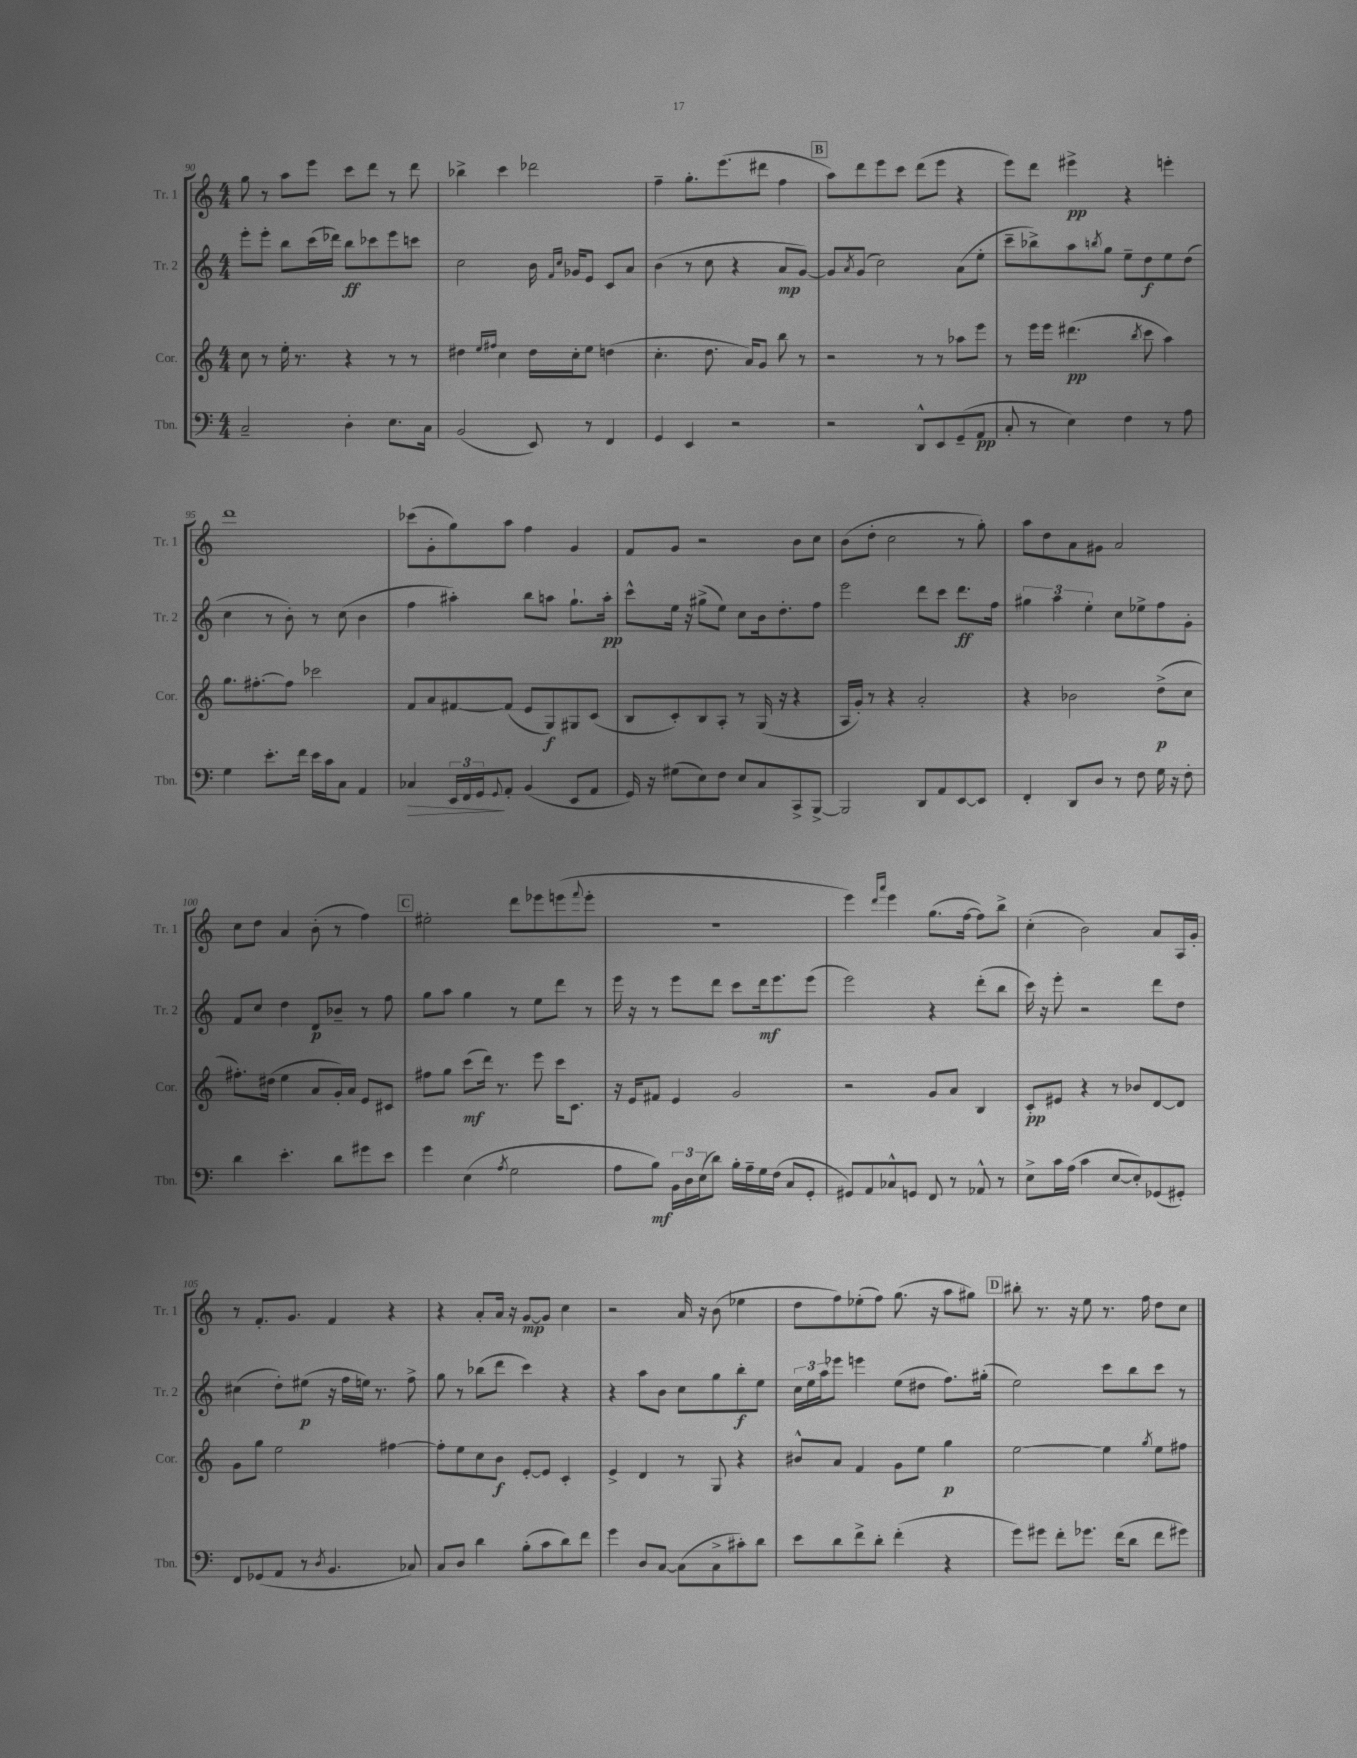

**kern	**kern	**kern	**kern
*staff4	*staff3	*staff2	*staff1
*clefF4	*clefG2	*clefG2	*clefG2
*k[]	*k[]	*k[]	*k[]
*M4/4	*M4/4	*M4/4	*M4/4
2C~	8cc	8eee'	8gg
.	8r	8eee'	8r
.	16ee'	8bb	8aa
.	8.r	.	.
.	.	(16ccc	8eee
.	.	16ddd-)	.
4D'	4r	8bb	8ccc
.	.	8ccc-	8ddd
8.E	8r	8eee	8r
.	8r	8ccc	8ddd
16C	.	.	.
=	=	=	=
(2BB	4dd#	2cc	4bb-^
.	16qqee	.	.
.	16qqff#	.	.
.	4cc	.	4ccc
8EE)	16dd#	16b	2ddd-
.	.	16qqf	.
.	.	16qqcc	.
.	16cc'	16g-	.
8r	8ee	8e	.
4FF	(4dd	8c	.
.	.	8a	.
=	=	=	=
4GG	4.cc'	(4b	4ff~
4EE	.	8r	8.gg'
.	8.dd	8cc	.
.	.	.	(8.eee
2r	.	4r	.
.	16a)	.	.
.	8g	.	8ddd#
.	8bb	8a	4ff
.	8r	[8g)	.
=	=	=	=
2r	2r	8g]	8aa)
.	.	8qa	.
.	.	(8g	8ddd
.	.	2cc)	8eee
.	.	.	8ccc
8DD^^	8r	.	(8ddd
8EE	8r	.	8eee
(8GG~	8aa-	(8a	4r
8AA	8eee	8ee'	.
=	=	=	=
8C'	8r	8ccc~	8eee)
8r	16eee	8bb-^)	8ddd
.	16eee	.	.
4E)	(4.ddd#	8aa	4eee#^
.	.	8qbb	.
.	.	8gg	.
4F	.	8ee~	4r
.	8qbb	.	.
.	8ccc	8dd	.
8r	4aa)	8ee	4eee'
8A	.	(8dd	.
=	=	=	=
4G	8.gg	4cc	1ddd
.	[8.ff#'	.	.
8.e'	.	8r	.
.	8ff#]	8b')	.
16f	.	.	.
16e	2ccc-	8r	.
16c	.	.	.
8C	.	(8cc	.
4AA	.	4b	.
=	=	=	=
4C-	8f	4ff	(8ccc-
.	8a	.	8g'
24EE	[8f#	4aa#')	8gg)
24FF	.	.	.
24GG	.	.	.
8qqGG	.	.	.
8AA'	(8f#]	.	8aa
(4BB	8e	8bb	4ff
.	8G)	8aa	.
8EE	8G#	8.gg`	4g
8AA	(8c	.	.
.	.	16aa'	.
=	=	=	=
16GG)	8B	8ccc^^	8f
16r	.	.	.
(8G#	8c')	16ee	8g
.	.	16r	.
8E)	8B	(8gg#^	2r
8F	8A'	8ee)	.
8E	8r	8cc	.
8C	(16G	16b	.
.	16r	8.dd'	.
8CC^	4r	.	8b
[8BBB^	.	8ff	8cc
=	=	=	=
2BBB]	16A	2eee	(8b
.	16g')	.	.
.	8r	.	8dd'
.	4r	.	2cc
8DD	2a'	8ddd	.
8AA	.	8ccc	.
[8EE	.	8.ddd	8r
8EE]	.	.	8gg')
.	.	16ff	.
=	=	=	=
4FF'	4r	6gg#	8aa
.	.	.	8dd
.	.	6aa	.
8DD	2b-	.	8a
.	.	6ee'	.
8D	.	.	8g#
8r	.	8cc	2a
8F	.	8ee-^	.
16G	(8dd^	8ff	.
16r	.	.	.
8F'	8cc	8g'	.
=	=	=	=
4d	8.ff#')	8f	8cc
.	.	8cc	8dd
.	(16dd#	.	.
4.e'	4ee	4dd	4a
.	8a	8d	(8b'
8d	16g')	8b-~	8r
.	16a	.	.
8g#	8e	8r	4ff)
8e	8c#	8ff	.
=	=	=	=
4g	8ff#	8gg	2ee#'
.	8gg	8aa	.
(4E	(8ccc	4gg	.
.	16ddd)	.	.
.	8.r	.	.
8qA	.	.	.
2G	.	8r	8ddd
.	8eee	8ee	8eee-
.	16ccc	8ddd	(8eee
.	8.c	.	.
.	.	.	8qqfff
.	.	8r	8eee'
=	=	=	=
8A	16r	16eee	1r
.	16e	16r	.
8B)	8f#	8r	.
24BB	4e	8eee	.
24D	.	.	.
(24E	.	.	.
8d)	.	8ddd	.
16B'	2g	8ccc	.
16A~	.	.	.
16G	.	16ddd	.
(16F	.	8.eee	.
8C	.	.	.
8GG'	.	(8eee	.
=	=	=	=
8GG#)	2r	2eee)	4eee)
8AA	.	.	.
.	.	.	16qqddd
.	.	.	16qqaaa
8C-^^	.	.	4eee
8GG	.	.	.
8FF	8g	4r	(8.gg
8r	8a	.	.
.	.	.	[16ff
8AA-^^	4B	(8ddd'	8ff])
8r	.	8bb	8bb^
=	=	=	=
8E^	8c'	16ccc)	(4cc'
.	.	16r	.
16c	8e#	8eee'	.
(16A	.	.	.
4c	4r	2r	2b)
[8E	8r	.	.
8E'])	8b-	.	.
(8GG-	[8d	8ddd	8a
8GG#')	8d]	8dd	16A
.	.	.	16g'
=	=	=	=
8FF	8g	(4cc#	8r
(8GG-	8gg	.	8.f'
8AA	2ee	8dd')	.
.	.	.	8.g
8r	.	(8ee#	.
8qD	.	.	.
4.BB	.	16r	4f
.	.	16ff	.
.	.	16ee)	.
.	.	8.r	.
.	[4ff#	.	4r
8C-)	.	8ff^	.
=	=	=	=
8C	8ff#']	8gg	4r
8D	8ee	8r	.
4d	8cc	(8bb-	8a'
.	8b	8ddd	16a
.	.	.	16r
(8B'	[8e'	4ccc)	[8g
8c	8e]	.	8g]
8d)	4c'	4r	4cc
8f	.	.	.
=	=	=	=
4g	4e^	4r	2r
8D	4d	8aa	.
[8C	.	8b	.
(8C]	8r	8cc	16a
.	.	.	16r
8C^	8G	8gg	(8b
8c#')	4r	8bb'	4ee-
8d	.	8ee	.
=	=	=	=
8e	8b#^^	24cc	8dd
.	.	24ee	.
.	.	24aa	.
8d	8a	8eee-	8ff)
8f^	4f	4eee	(8ee-'
8d'	.	.	8ff)
(4f'	8g	(8ee	(8.gg
.	8ee	8dd#	.
.	.	.	16r
4r	4gg	8.ff)	8aa
.	.	.	8gg#)
.	.	(16gg#'	.
=	=	=	=
8g)	[2ee	2ee)	8bb#'
8g#	.	.	8.r
8f'	.	.	.
.	.	.	16r
8.g-	.	.	8ee
.	4ee]	8ccc	8.r
(16f	.	.	.
8d	.	8bb	.
.	.	.	16ff
.	8qgg	.	.
8f	8ee	8ccc	8dd
8g#)	8ff#	8r	8cc
==	==	==	==
*-	*-	*-	*-
